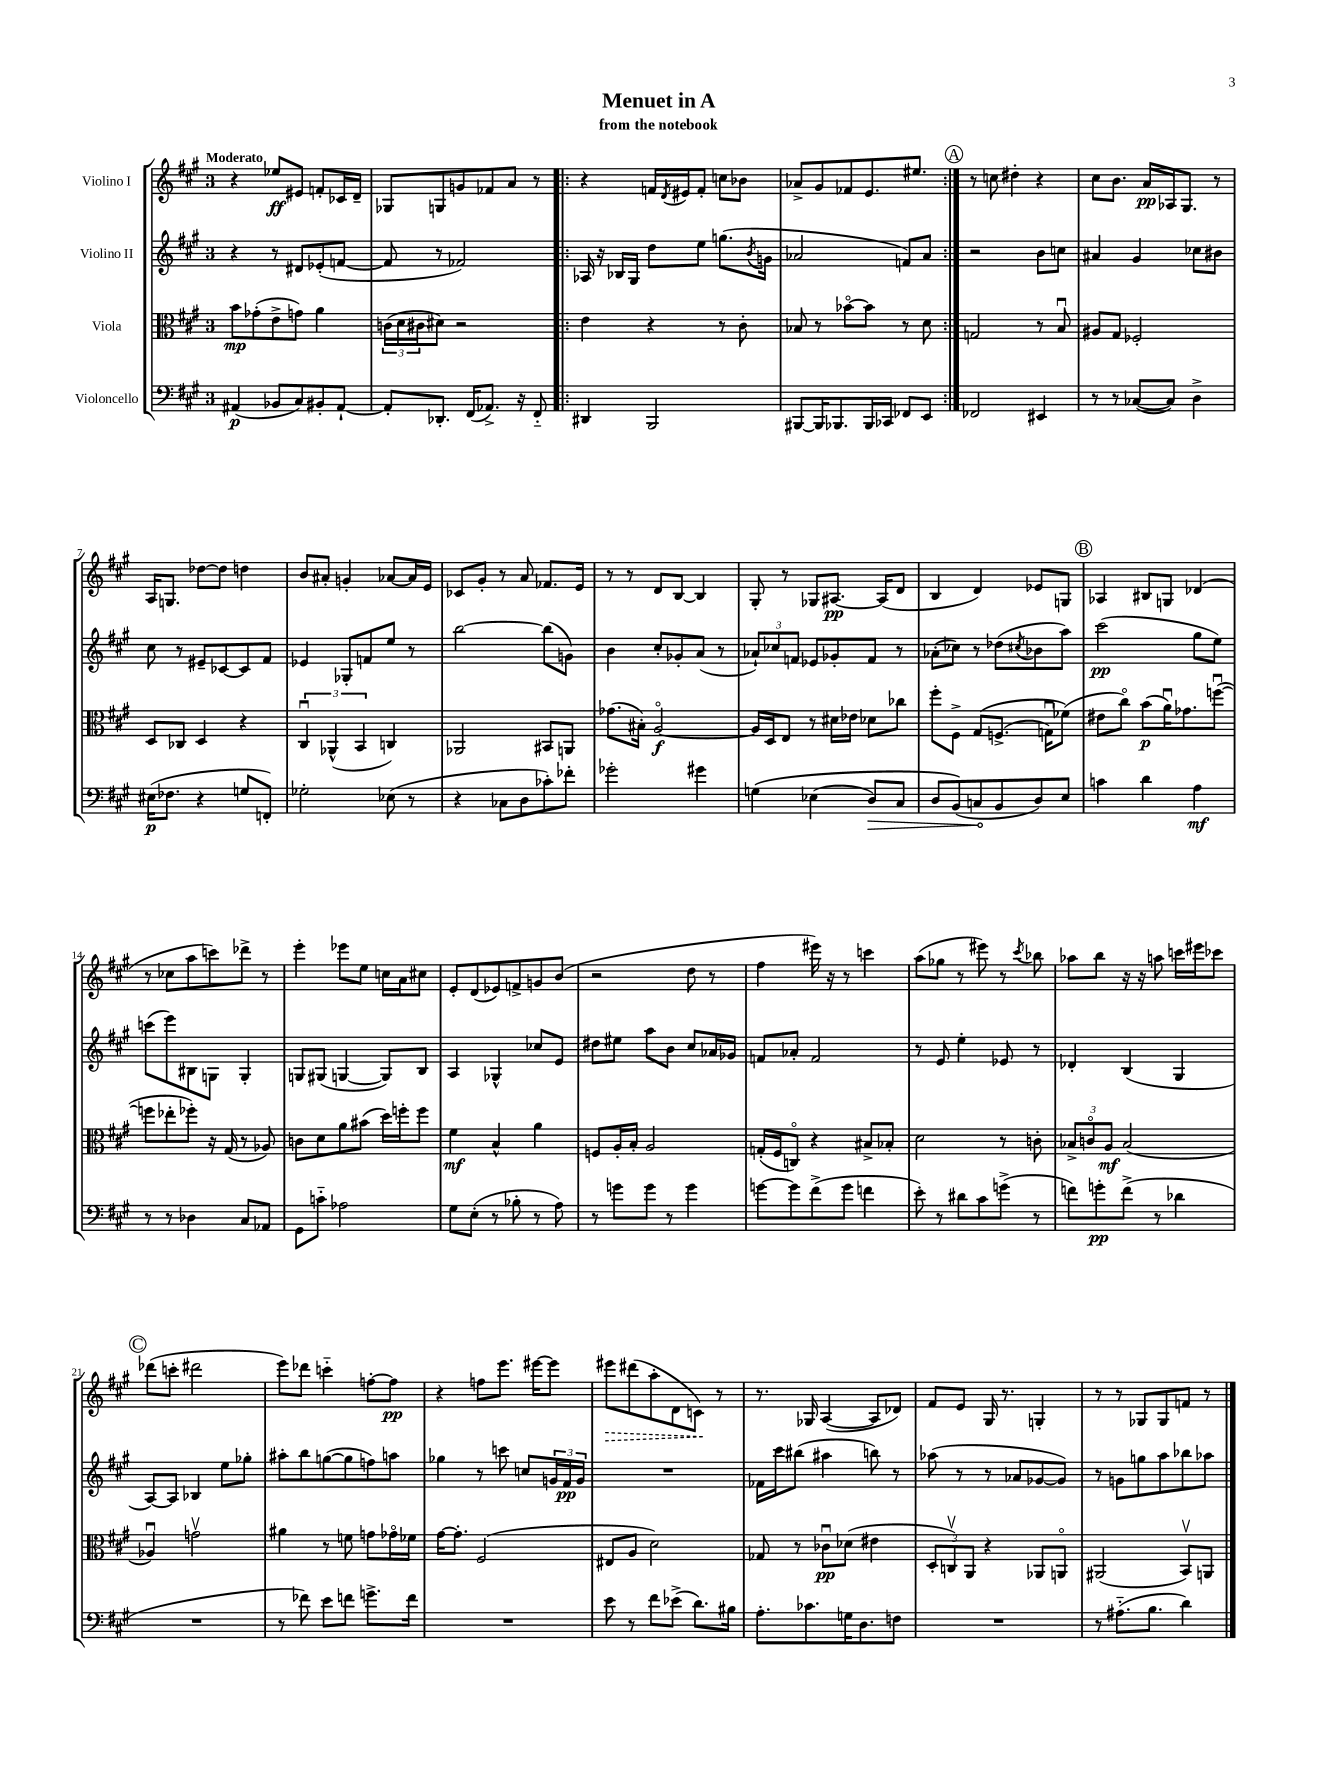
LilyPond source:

\header { title = "Menuet in A" subtitle = "from the notebook" }
<<
\new StaffGroup <<
\new Staff = "s0" \with { instrumentName = "Violino I" } {
    \clef treble \key a \major \once \override Staff.TimeSignature.style = #'single-digit \time 3/4 \tempo "Moderato"
    r4 ees''8\ff eis'8 f'8-. ces'16 d'16-- |
    ges8 g8 g'8 fes'8 a'8 r8 |
    \repeat volta 2 { r4 f'16 \acciaccatura { d'8 } eis'16 f'8-. c''8 bes'8 |
    aes'8-> gis'8 fes'8 e'8. eis''8. | }
    \mark \markup { \circle "A" } r8 c''8 dis''4-. r4 |
    cis''8 b'8. a'16\pp aes16 gis8. r8 |
    a16 g8. des''8~ des''8 d''4 |
    b'8 ais'8-. g'4-. aes'8~ aes'16 e'16 |
    ces'8 gis'8-. r8 a'8 fes'8. e'16 |
    r8 r8 d'8 b8~ b4 |
    gis8-. r8 ges8 ais8.~\pp ais16( d'8 |
    b4 d'4) ees'8 g8 |
    \mark \markup { \circle "B" } aes4 bis8 g8 des'4( |
    r8 ces''8 a''8 c'''8) des'''8-> r8 |
    e'''4-. ees'''8 e''8 c''16 a'16 cis''8 |
    e'8-. d'8( ees'8) f'8-> g'8 b'8( |
    r2 d''8 r8 |
    fis''4 eis'''16) r16 r8 c'''4 |
    a''8( ges''8 r8 eis'''8) r8 \acciaccatura { cis'''8 } bes''8 |
    aes''8 b''8 r16 r16 a''8 c'''16 eis'''16 ces'''8 |
    \mark \markup { \circle "C" } des'''8( c'''8-. dis'''2 |
    e'''8) des'''8 c'''4-_ f''8~-. f''8\pp |
    r4 f''8 e'''8. eis'''16~ eis'''8 |
    \once \override Hairpin.style = #'dashed-line eis'''8\> dis'''8( a''8-. d'8 c'8\!) r8 |
    r8. ges16 a4~( a8 des'8) |
    fis'8 e'8 gis16 r8. g4-. |
    r8 r8 ges8 ges8 f'8 r8 \bar "|." |
}
\new Staff = "s1" \with { instrumentName = "Violino II" } {
    \clef treble \key a \major \once \override Staff.TimeSignature.style = #'single-digit \time 3/4
    r4 r8 dis'8 ees'8-.( f'8~ |
    f'8 r8 fes'2) |
    \repeat volta 2 { aes16 r16 bes16 gis16 d''8 e''8 g''8.( \acciaccatura { b'8 } g'16 |
    aes'2 f'8) aes'8 | }
    \mark \markup { \circle "A" } r2 b'8 c''8 |
    ais'4 gis'4 ces''8 bis'8 |
    cis''8 r8 eis'8-- ces'8~ ces'8 fis'8 |
    ees'4 ges8-. f'8 e''8 r8 |
    b''2~ b''8( g'8) |
    b'4 cis''8-. ges'8-. a'8( r8 |
    \tuplet 3/2 { aes'8-!) ces''8 f'8 } ees'8 ges'8-. f'8 r8 |
    aes'8-.( ces''8) r8 des''8( \acciaccatura { cis''8 } bes'8 a''8) |
    \mark \markup { \circle "B" } cis'''2\pp( gis''8 e''8) |
    c'''8( e'''8) bis8 g8 g4-. |
    g8 gis8( g4~ g8) b8 |
    a4 ges4-^ ces''8 e'8 |
    dis''8 eis''8 a''8 b'8 cis''8 aes'16 ges'16 |
    f'8 aes'8-. f'2 |
    r8 e'8 e''4-. ees'8 r8 |
    des'4-. b4( gis4 |
    \mark \markup { \circle "C" } a8~) a8 bes4 e''8 ges''8-. |
    ais''8-. b''8 g''8~( g''8 f''8) a''8 |
    ges''4 r8 c'''8 c''8 \tuplet 3/2 { g'16 fis'16\pp g'16 } |
    R2. |
    fes'16 cis'''16 bis''8( ais''4 b''8) r8 |
    aes''8( r8 r8 aes'8 ges'8~ ges'8) |
    r8 g'8 g''8 a''8 bes''8 aes''8 \bar "|." |
}
\new Staff = "s2" \with { instrumentName = "Viola" } {
    \clef alto \key a \major \once \override Staff.TimeSignature.style = #'single-digit \time 3/4
    b'8\mp ges'8-.( e'8-> g'8) a'4 |
    \tuplet 3/2 { c'16( d'16 cis'16 } dis'8) r2 |
    \repeat volta 2 { e'4 r4 r8 cis'8-. |
    bes8 r8 bes'8~\flageolet bes'8 r8 d'8 | }
    \mark \markup { \circle "A" } g2 r8 b8\downbow |
    ais8 gis8 fes2-. |
    d8 ces8 d4 r4 |
    \tuplet 3/2 { cis4\downbow aes,4-^( b,4 } c4) |
    aes,2 bis,8 a,8 |
    ges'8.( bis16-.) a2~\flageolet\f |
    a16 d16 e8 r8 dis'16 ees'16 des'8 ces''8 |
    fis''8-. fis8-> gis8\( f8.->( g16\downbow) fes'8(\) |
    \mark \markup { \circle "B" } eis'8 cis''8\flageolet) b'8\p( a'16\downbow) ges'8. f''8~\downbow( |
    f''8 ees''8-. fes''8-.) r16 gis16( r8 aes8) |
    c'8 d'8 a'8 bis'8( d''16) f''16-. f''8 |
    fis'4\mf b4-^ a'4 |
    f8 a16-. b16-. a2 |
    g16-.( fis16 c8\flageolet) r4 bis8-> bes8-. |
    d'2 r8 c'8-. |
    \tuplet 3/2 { bes8-> c'8\flageolet a8\mf } bes2( |
    \mark \markup { \circle "C" } aes4\downbow) g'2\upbow |
    ais'4 r8 f'8 g'8 ges'16\flageolet fes'16 |
    gis'16~ gis'8.-. fis2( |
    eis8 a8 d'2) |
    ges8 r8 ces'8\downbow\pp des'8( eis'4 |
    \tuplet 3/2 { d8-. c8\upbow) a,8 } r4 aes,8 a,8\flageolet |
    ais,2( b,8\upbow) a,8 \bar "|." |
}
\new Staff = "s3" \with { instrumentName = "Violoncello" } {
    \clef bass \key a \major \once \override Staff.TimeSignature.style = #'single-digit \time 3/4
    ais,4\p( bes,8 cis8) bis,8-. ais,8~-! |
    ais,8-. des,8.-. fis,16( aes,8.->) r16 fis,8-_ |
    \repeat volta 2 { dis,4 b,,2 |
    bis,,8~ bis,,16 bes,,8. bes,,16 ces,16 fes,8 e,8 | }
    \mark \markup { \circle "A" } fes,2 eis,4 |
    r8 r8 ces8~( ces8) d4-> |
    eis16\p( fes8. r4 g8 f,8-.) |
    ges2-. ees8( r8 |
    r4 ces8 d8 ces'8-.) fes'8-. |
    ges'2-. gis'4 |
    g4\( ees4( \once \override Hairpin.circled-tip = ##t d8\>) cis8 |
    d8 b,8(\) c8\! b,8 d8) e8 |
    \mark \markup { \circle "B" } c'4 d'4 a4\mf |
    r8 r8 des4 cis8 aes,8 |
    gis,8 c'8-_ aes2 |
    gis8 e8-.( r8 bes8-. r8 a8) |
    r8 g'8 g'8 r8 g'4 |
    g'8~ g'8 fis'8->( g'8 f'4 |
    e'8-.) r8 dis'8 cis'8 g'8->( r8 |
    f'8) g'8-.\pp f'8->( r8 des'4 |
    \mark \markup { \circle "C" } R2. |
    r8 fes'8) e'8 f'8 g'8.-> f'16 |
    R2. |
    e'8 r8 fis'8 ees'8->( d'8.) bis16 |
    a8.-. ces'8. g16 d8. f8 |
    R2. |
    r8 ais8.-_( b8. d'4) \bar "|." |
}
>>
>>
